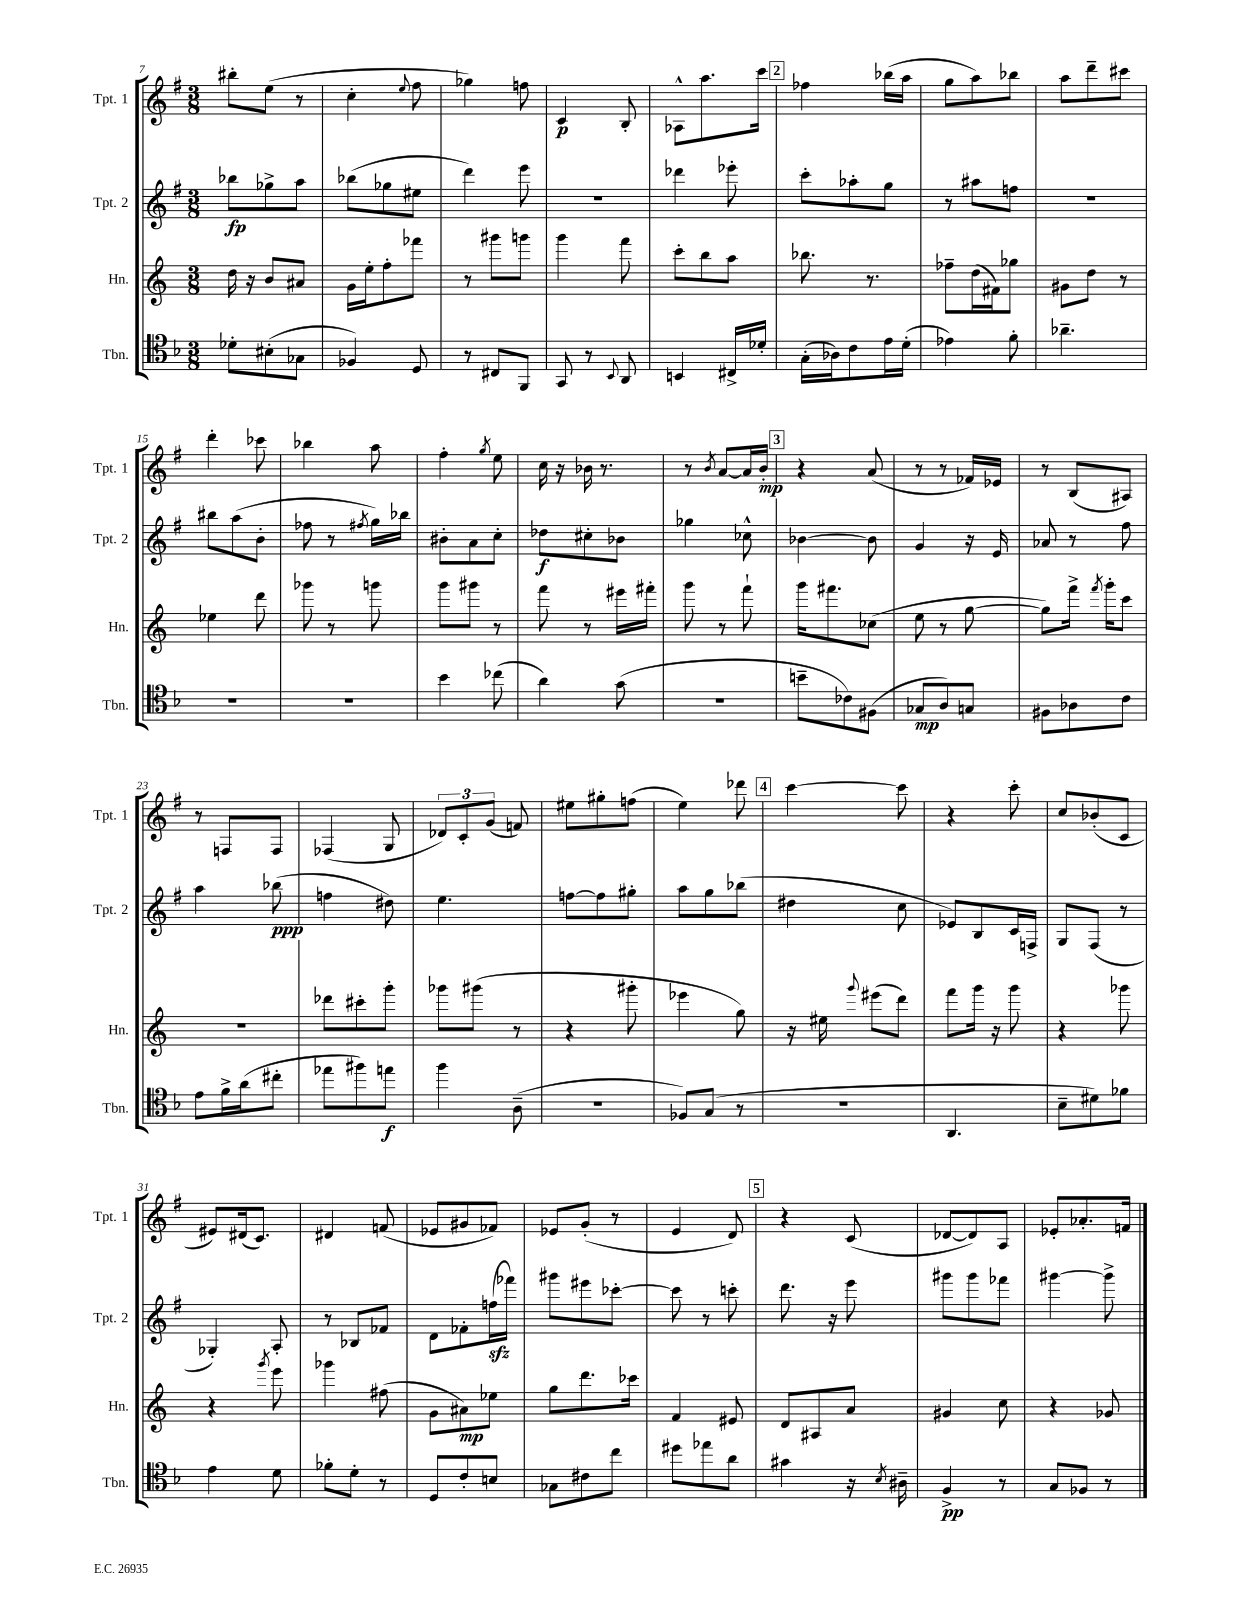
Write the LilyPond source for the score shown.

<<
\new StaffGroup <<
\new Staff = "s0" \with { instrumentName = "Tpt. 1" shortInstrumentName = "Tpt. 1" } {
    \clef treble \key g \major \numericTimeSignature \time 3/8
    \autoBeamOff bis''8[-. e''8]( r8 |
    c''4-. \appoggiatura { e''8 } fis''8 |
    ges''4) f''8 |
    c'4\p b8-. |
    aes8[-^ a''8. c'''16] |
    \mark \markup { \box "2" } fes''4 bes''16[( a''16] |
    g''8[ a''8) bes''8] |
    a''8[ d'''8-- cis'''8] |
    d'''4-. ces'''8 |
    bes''4 a''8 |
    fis''4-. \acciaccatura { g''8 } e''8 |
    c''16 r16 bes'16 r8. |
    r8 \acciaccatura { b'8 } a'8[~ a'16 b'16]-.\mp |
    \mark \markup { \box "3" } r4 a'8( |
    r8 r8 fes'16[) ees'16] |
    r8 b8[( ais8]) |
    r8 f8[ f8] |
    fes4( g8 |
    \tuplet 3/2 { des'8[) c'8-. g'8]( } f'8) |
    eis''8[ gis''8-. f''8]( |
    e''4) des'''8 |
    \mark \markup { \box "4" } c'''4~ c'''8 |
    r4 c'''8-. |
    c''8[ bes'8-.( c'8] |
    eis'8[) dis'16( c'8.]) |
    dis'4 f'8( |
    ees'8[ gis'8 fes'8]) |
    ees'8[ g'8]-.( r8 |
    e'4 d'8) |
    \mark \markup { \box "5" } r4 c'8( |
    des'8[~ des'8) a8] |
    ees'8[-. aes'8.-. f'16] \bar "|." |
}
\new Staff = "s1" \with { instrumentName = "Tpt. 2" shortInstrumentName = "Tpt. 2" } {
    \clef treble \key g \major \numericTimeSignature \time 3/8
    \autoBeamOff bes''8[\fp ges''8-> a''8] |
    bes''8[( ges''8 eis''8] |
    d'''4) e'''8 |
    R4. |
    des'''4 ees'''8-. |
    \mark \markup { \box "2" } c'''8[-. aes''8-. g''8] |
    r8 ais''8[ f''8] |
    R4. |
    bis''8[ a''8( b'8]-. |
    fes''8 r8 \acciaccatura { fis''8 } g''16[) bes''16] |
    bis'8[-. a'8 c''8]-. |
    des''8[\f cis''8-. bes'8] |
    ges''4 ces''8-^ |
    \mark \markup { \box "3" } bes'4~ bes'8 |
    g'4 r16 e'16 |
    aes'8 r8 fis''8 |
    a''4 bes''8\ppp( |
    f''4 dis''8) |
    e''4. |
    f''8[~ f''8 gis''8]-. |
    a''8[ g''8 bes''8]( |
    \mark \markup { \box "4" } dis''4 c''8 |
    ees'8[) b8 c'16 f16]-> |
    g8[ fis8]( r8 |
    ges4-.) a8-. |
    r8 bes8[ fes'8] |
    d'8[ fes'8-. f''16\sfz( fes'''16]) |
    gis'''8[ eis'''8 ces'''8]~-. |
    ces'''8 r8 c'''8-. |
    \mark \markup { \box "5" } d'''8. r16 e'''8 |
    gis'''8[ gis'''8 fes'''8] |
    gis'''4~ gis'''8-> \bar "|." |
}
\new Staff = "s2" \with { instrumentName = "Hn." shortInstrumentName = "Hn." } {
    \clef treble \key c \major \numericTimeSignature \time 3/8
    \autoBeamOff d''16 r16 b'8[ ais'8] |
    g'16[ e''16-. f''8-. fes'''8] |
    r8 gis'''8[ g'''8] |
    g'''4 f'''8 |
    c'''8[-. b''8 a''8] |
    \mark \markup { \box "2" } bes''8. r8. |
    fes''8[-- d''16( fis'16) ges''8] |
    gis'8[ d''8] r8 |
    ees''4 d'''8 |
    ges'''8 r8 g'''8 |
    g'''8[ gis'''8] r8 |
    f'''8 r8 eis'''16[ fis'''16]-. |
    g'''8 r8 f'''8-! |
    \mark \markup { \box "3" } g'''16[ fis'''8. ces''8]( |
    e''8 r8 g''8~ |
    g''8[) f'''16]-> \acciaccatura { f'''8 } g'''16[-. c'''8] |
    R4. |
    des'''8[ cis'''8-. g'''8]-. |
    ges'''8[ gis'''8]( r8 |
    r4 gis'''8-. |
    ees'''4 g''8) |
    \mark \markup { \box "4" } r16 eis''16 \appoggiatura { g'''8 } eis'''8[( d'''8]) |
    f'''8[ g'''16] r16 g'''8 |
    r4 ges'''8 |
    r4 \acciaccatura { g'''8 } e'''8 |
    ges'''4 fis''8( |
    g'8[ ais'8\mp) ees''8] |
    g''8[ d'''8. ces'''16] |
    f'4 eis'8 |
    \mark \markup { \box "5" } d'8[ ais8 a'8] |
    gis'4 c''8 |
    r4 ges'8 \bar "|." |
}
\new Staff = "s3" \with { instrumentName = "Tbn." shortInstrumentName = "Tbn." } {
    \clef tenor \key f \major \numericTimeSignature \time 3/8
    \autoBeamOff des'8[-. bis8-.( ges8] |
    fes4) d8 |
    r8 cis8[ f,8] |
    g,8 r8 \appoggiatura { bes,8 } a,8 |
    b,4 cis16[-> des'16]-. |
    \mark \markup { \box "2" } g16[-.( aes16) c'8 e'16 d'16]-.( |
    ees'4) f'8-. |
    aes'4.-- |
    R4. |
    R4. |
    bes'4 ces''8( |
    a'4) g'8( |
    R4. |
    \mark \markup { \box "3" } b'8[-- ces'8) fis8]( |
    ges8[\mp a8) g8] |
    fis8[ aes8 c'8] |
    e'8[ f'16-> a'16( cis''8]-. |
    ees''8[ fis''8) e''8]\f |
    f''4 a8--( |
    r4. |
    fes8[) g8]( r8 |
    \mark \markup { \box "4" } R4. |
    a,4. |
    bes8[-- dis'8) fes'8] |
    e'4 d'8 |
    fes'8[-. d'8]-. r8 |
    d8[ c'8-. b8] |
    ges8[ cis'8 c''8] |
    dis''8[ ees''8 a'8] |
    \mark \markup { \box "5" } gis'4 r16 \acciaccatura { bes8 } ais16-- |
    f4->\pp r8 |
    g8[ fes8] r8 \bar "|." |
}
>>
>>
\layout { \context { \Score currentBarNumber = #7 } }
